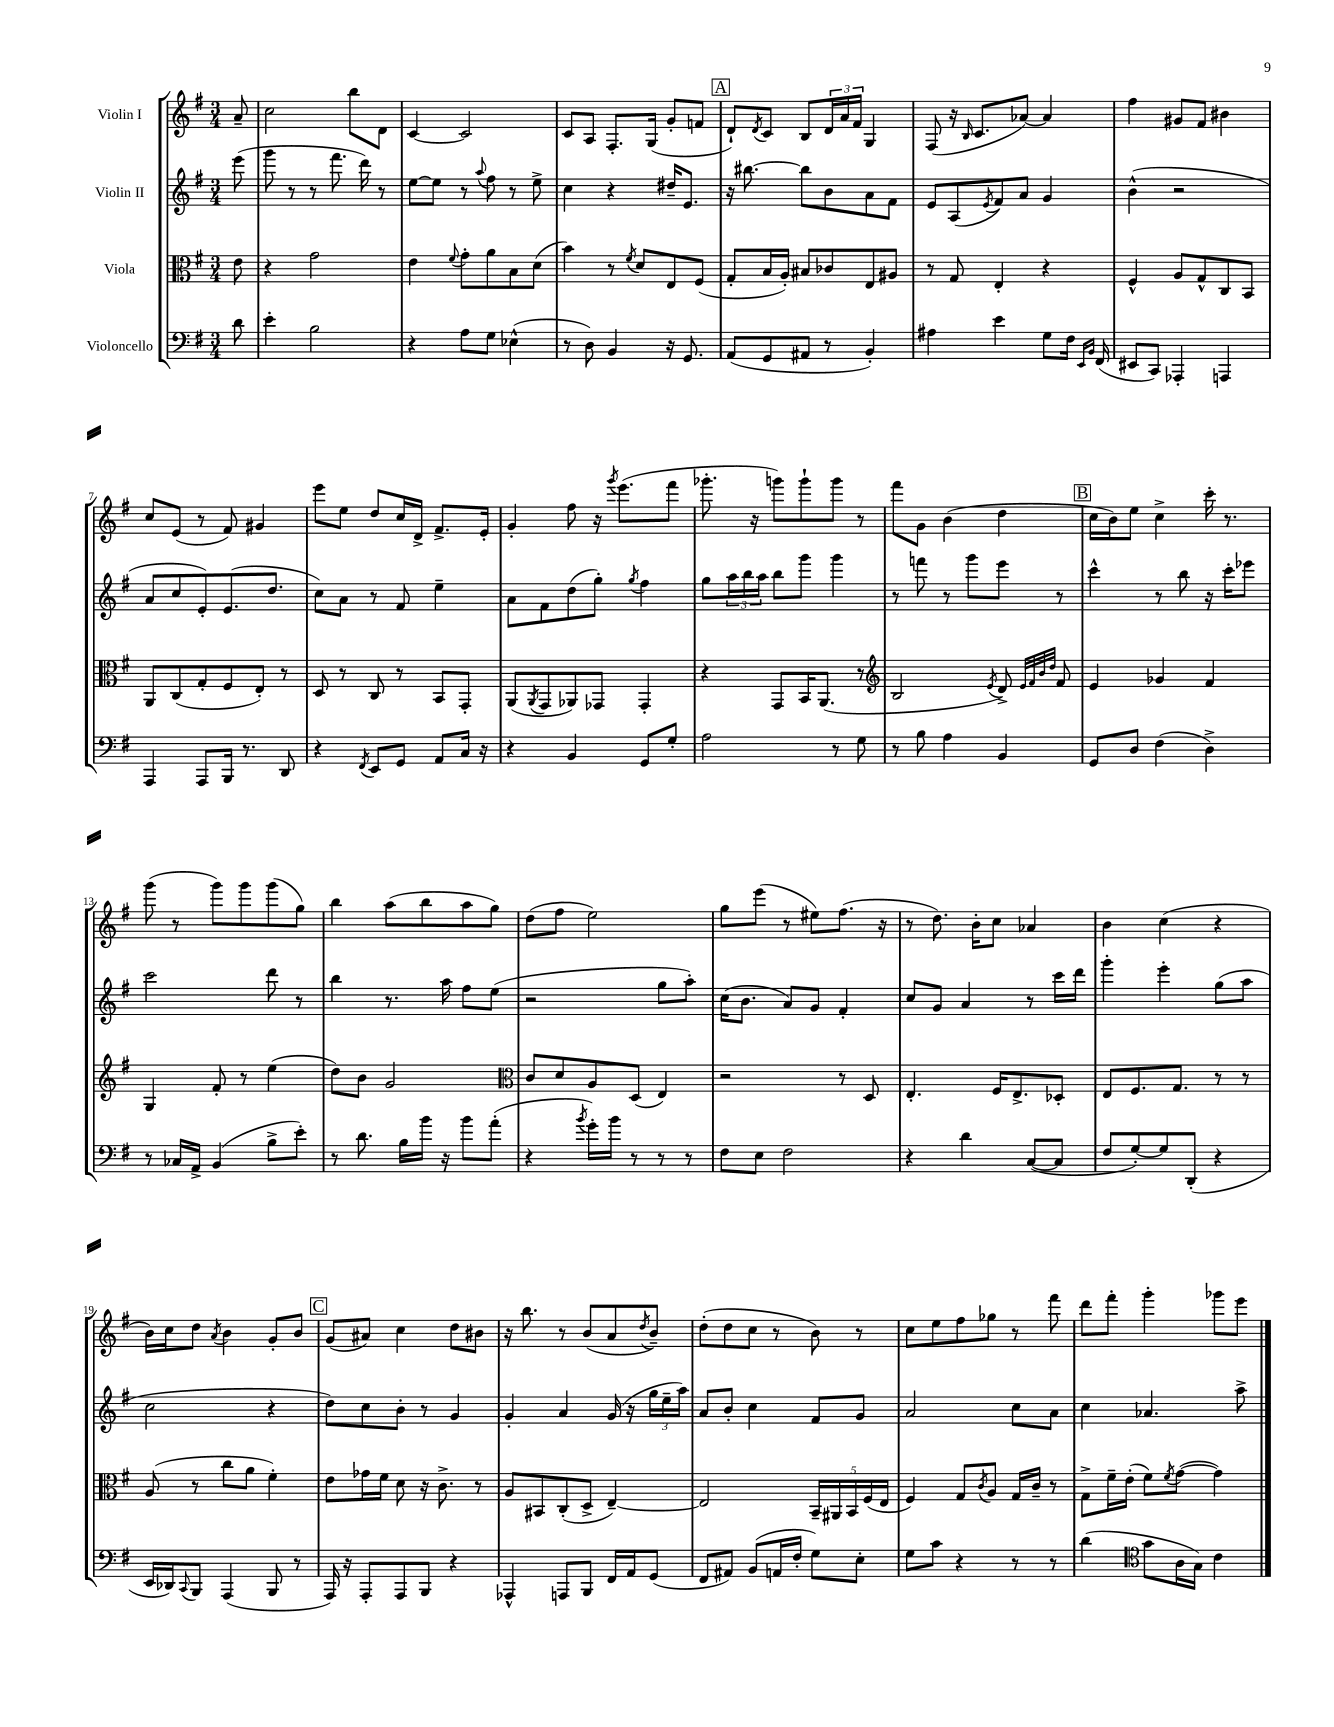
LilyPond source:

<<
\new StaffGroup <<
\new Staff = "s0" \with { instrumentName = "Violin I" } {
    \clef treble \key g \major \numericTimeSignature \time 3/4 \partial 8
    a'8-- |
    c''2 b''8 d'8 |
    c'4~ c'2 |
    c'8 a8 fis8.-. g16( g'8-. f'8 |
    \mark \markup { \box "A" } d'8-!) \acciaccatura { d'8 } c'8 b8 \tuplet 3/2 { d'16 a'16 fis'16 } g4 |
    fis8( r16 \grace { b16 } c'8. aes'8~) aes'4 |
    fis''4 gis'8 fis'8 bis'4 |
    c''8 e'8( r8 fis'8) gis'4 |
    e'''8 e''8 d''8 c''16 d'16-> fis'8.-> e'16-. |
    g'4-. fis''8 r16 \acciaccatura { g'''8 } e'''8.( fis'''8 |
    ges'''8.-. r16 g'''8) g'''8-! g'''8 r8 |
    fis'''8 g'8 b'4( d''4 |
    \mark \markup { \box "B" } c''16 b'16) e''8 c''4-> c'''16-. r8. |
    g'''8( r8 g'''8) g'''8 g'''8( g''8) |
    b''4 a''8( b''8 a''8 g''8) |
    d''8( fis''8 e''2) |
    g''8 e'''8( r8 eis''8) fis''8.( r16 |
    r8 d''8.) b'16-. c''8 aes'4 |
    b'4 c''4( r4 |
    b'16) c''16 d''8 \acciaccatura { a'8 } b'4 g'8-. b'8 |
    \mark \markup { \box "C" } g'8( ais'8) c''4 d''8 bis'8 |
    r16 b''8. r8 b'8( a'8 \acciaccatura { d''8 } b'8--) |
    d''8-.( d''8 c''8 r8 b'8) r8 |
    c''8 e''8 fis''8 ges''8 r8 fis'''8 |
    d'''8 fis'''8-. g'''4-. ges'''8 e'''8 \bar "|." |
}
\new Staff = "s1" \with { instrumentName = "Violin II" } {
    \clef treble \key g \major \numericTimeSignature \time 3/4 \partial 8
    e'''8( |
    g'''8 r8 r8 fis'''8. d'''16) r8 |
    e''8~ e''8 r8 \appoggiatura { a''8 } fis''8 r8 e''8-> |
    c''4 r4 dis''16-- e'8. |
    \mark \markup { \box "A" } r16 bis''8.~ bis''8 b'8 a'8 fis'8 |
    e'8 a8( \acciaccatura { e'8 } fis'8) a'8 g'4 |
    b'4-^( r2 |
    a'8 c''8 e'8-.) e'8.( d''8. |
    c''8) a'8 r8 fis'8 e''4-- |
    a'8 fis'8 d''8( g''8-.) \acciaccatura { g''8 } fis''4 |
    g''8 \tuplet 3/2 { a''16 b''16 a''16 } b''8 g'''8 g'''4 |
    r8 f'''8 r8 g'''8 e'''8 r8 |
    \mark \markup { \box "B" } c'''4-^ r8 b''8 r16 c'''16-. ees'''8 |
    c'''2 d'''8 r8 |
    b''4 r8. a''16 fis''8 e''8( |
    r2 g''8 a''8-.) |
    c''16( b'8. a'8) g'8 fis'4-. |
    c''8 g'8 a'4 r8 c'''16 d'''16 |
    g'''4-. e'''4-. g''8( a''8 |
    c''2 r4 |
    \mark \markup { \box "C" } d''8) c''8 b'8-. r8 g'4 |
    g'4-. a'4 g'16( r16 \tuplet 3/2 { g''16 e''16-- a''16) } |
    a'8 b'8-. c''4 fis'8 g'8 |
    a'2 c''8 a'8 |
    c''4 aes'4. a''8-> \bar "|." |
}
\new Staff = "s2" \with { instrumentName = "Viola" } {
    \clef alto \key g \major \numericTimeSignature \time 3/4 \partial 8
    e'8 |
    r4 g'2 |
    e'4 \appoggiatura { fis'8 } g'8-. a'8 b8 d'8( |
    b'4) r8 \acciaccatura { fis'8 } d'8 e8 fis8( |
    \mark \markup { \box "A" } g8-. b16 a16-.) bis8 ces'8 e8 ais8 |
    r8 g8 e4-. r4 |
    fis4-^ a8 g8-^ c8 b,8 |
    a,8 c8( g8-. fis8 e8-.) r8 |
    d8 r8 c8 r8 b,8 g,8-. |
    a,8( \acciaccatura { a,8 } g,8 aes,8) ges,8 ges,4-. |
    r4 g,8 b,16 a,8.( r8 |
    \clef treble b2 \acciaccatura { e'8 } d'8->) \grace { e'32 fis'32 b'32 d''32 } fis'8 |
    \mark \markup { \box "B" } e'4 ges'4 fis'4 |
    g4 fis'8-. r8 e''4( |
    d''8) b'8 g'2 |
    \clef alto c'8 d'8 a8 d8( e4) |
    r2 r8 d8 |
    e4.-. fis16 e8.-> des8-. |
    e8 fis8. g8. r8 r8 |
    a8( r8 c''8 a'8 fis'4-.) |
    \mark \markup { \box "C" } e'8 ges'16 fis'16 d'8 r16 c'8.-> r8 |
    a8 bis,8 c8-.( d8-> e4~--) |
    e2 \tuplet 5/4 { b,16-- ais,16 b,16 fis16( e16 } |
    fis4) g8 \acciaccatura { c'8 } a8 g16 c'16-- r8 |
    g8-> fis'16-- e'16-.( fis'8) \acciaccatura { fis'8 } g'8~( g'4) \bar "|." |
}
\new Staff = "s3" \with { instrumentName = "Violoncello" } {
    \clef bass \key g \major \numericTimeSignature \time 3/4 \partial 8
    d'8 |
    e'4-. b2 |
    r4 a8 g8 ees4-^( |
    r8 d8) b,4 r16 g,8. |
    \mark \markup { \box "A" } a,8( g,8 ais,8 r8 b,4-.) |
    ais4 e'4 g8 fis16 \grace { e,16 b,16 } fis,16( |
    eis,8 c,8) aes,,4-. a,,4 |
    a,,4 a,,8 b,,16 r8. d,8 |
    r4 \acciaccatura { fis,8 } e,8 g,8 a,8 c16 r16 |
    r4 b,4 g,8 g8-. |
    a2 r8 g8 |
    r8 b8 a4 b,4 |
    \mark \markup { \box "B" } g,8 d8 fis4( d4->) |
    r8 ces16 a,16-> b,4( b8-> e'8-.) |
    r8 d'8. b16 b'16 r16 b'8 a'8-.( |
    r4 \acciaccatura { b'8 } g'16-.) b'16 r8 r8 r8 |
    fis8 e8 fis2 |
    r4 d'4 c8~( c8 |
    fis8 g8~-.) g8 d,8-.( r4 |
    e,16 des,16) \appoggiatura { c,8 } b,,8 a,,4( b,,8 r8 |
    \mark \markup { \box "C" } a,,16) r16 a,,8-. a,,8 b,,8 r4 |
    aes,,4-^ a,,8 b,,8 fis,16 a,16 g,8( |
    fis,8 ais,8) b,8( a,16 fis16-. g8) e8-. |
    g8 c'8 r4 r8 r8 |
    d'4( \clef tenor g'8 a16 g16) c'4 \bar "|." |
}
>>
>>
